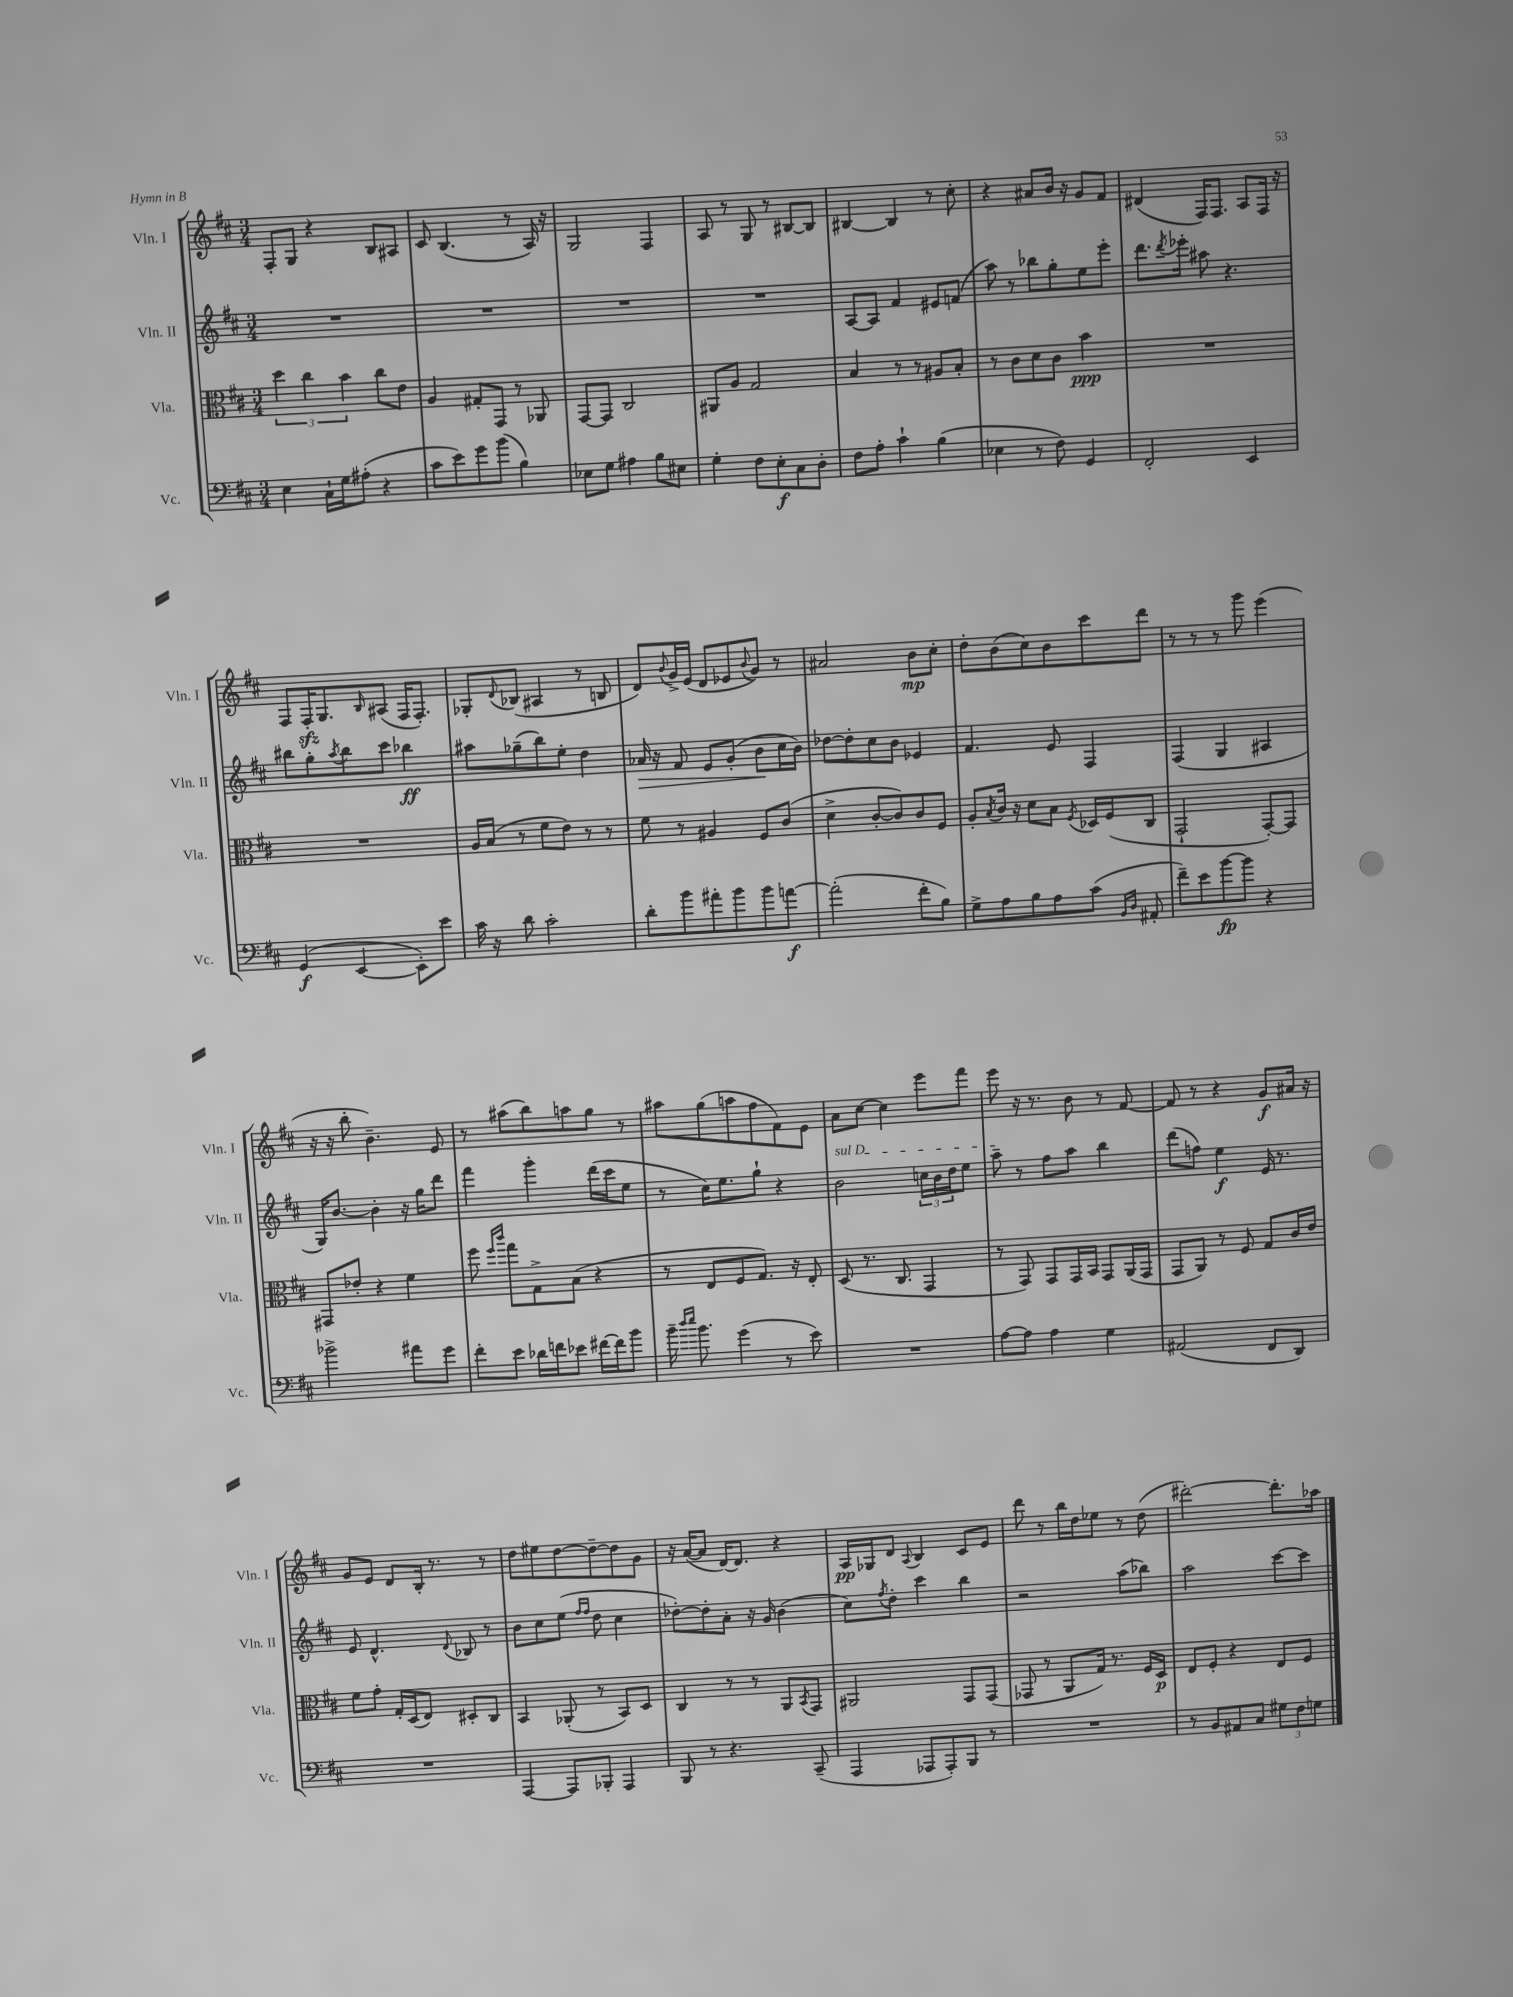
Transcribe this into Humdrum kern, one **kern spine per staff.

**kern	**dynam	**kern	**dynam	**kern	**dynam	**kern	**dynam
*part4	*part4	*part3	*part3	*part2	*part2	*part1	*part1
*staff4	*staff4	*staff3	*staff3	*staff2	*staff2	*staff1	*staff1
*I"Vc.	*	*I"Vla.	*	*I"Vln. II	*	*I"Vln. I	*
*I'Vc.	*	*I'Vla.	*	*I'Vln. II	*	*I'Vln. I	*
*clefF4	*	*clefC3	*	*clefG2	*	*clefG2	*
*k[f#c#]	*	*k[f#c#]	*	*k[f#c#]	*	*k[f#c#]	*
*M3/4	*	*M3/4	*	*M3/4	*	*M3/4	*
=11	=11	=11	=11	=11	=11	=11	=11
4E\	.	6dd\	.	2.r	.	8F#'/L	.
.	.	.	.	.	.	8G/J	.
.	.	6cc#\	.	.	.	.	.
16C#`\LL	.	.	.	.	.	4r	.
16G\J	.	.	.	.	.	.	.
.	.	6b\	.	.	.	.	.
(8A#X'\J	.	.	.	.	.	.	.
4r	.	8cc#\L	.	.	.	8B/L	.
.	.	8e\J	.	.	.	8A#X/J	.
=12	=12	=12	=12	=12	=12	=12	=12
8c#\L	.	4A/	.	2.r	.	8c#/	.
8e\)	.	.	.	.	.	(4.B/	.
8g\	.	8G#X'/L	.	.	.	.	.
(8b\J	.	8GG/J	.	.	.	.	.
4B\)	.	8r	.	.	.	8r	.
.	.	8AA-X/	.	.	.	16A/)	.
.	.	.	.	.	.	16r	.
=13	=13	=13	=13	=13	=13	=13	=13
8E-X\L	.	[8GG/L	.	2.r	.	2G/	.
8G\J	.	8GG/J]	.	.	.	.	.
4A#X\	.	2C#/	.	.	.	.	.
8B\L	.	.	.	.	.	4F#/	.
8E#X\J	.	.	.	.	.	.	.
=14	=14	=14	=14	=14	=14	=14	=14
4G'\	.	8AA#X/L	.	2.r	.	8A/	.
.	.	8A/J	.	.	.	8r	.
8F#\L	.	2G/	.	.	.	8G/	.
8E'\	f	.	.	.	.	8r	.
8C#\	.	.	.	.	.	[8B#X/L	.
8D'\J	.	.	.	.	.	8B#/J]	.
=15	=15	=15	=15	=15	=15	=15	=15
8F#\L	.	4B/	.	[8A/L	.	[4B#X/	.
8A'\J	.	.	.	8A/J]	.	.	.
4c#`\	.	8r	.	4f#/	.	4B#/]	.
.	.	8r	.	.	.	.	.
(4B\	.	8A#X/L	.	8e#X/L	.	8r	.
.	.	8B'/J	.	(8fn/J	.	8cc#'\	.
=16	=16	=16	=16	=16	=16	=16	=16
4E-X\	.	8r	.	8aa\)	.	4r	.
.	.	8c#\L	.	8r	.	.	.
8r	.	8d\	.	8bb-X\L	.	8a#X/L	.
8F#\)	.	8c#\J	.	8gg'\	.	16b/Jk	.
.	.	.	.	.	.	16r	.
4GG/	.	4b\	ppp	8ee\	.	8g/L	.
.	.	.	.	8eee'\J	.	8f#/J	.
=17	=17	=17	=17	=17	=17	=17	=17
2FF#'/	.	2.r	.	8.ddd\L	.	(4d#X/	.
.	.	.	.	8qddd/	.	.	.
.	.	.	.	16eee-X'\Jk	.	.	.
.	.	.	.	8aa#X\	.	16F#/KL)	.
.	.	.	.	.	.	8.F#/J	.
.	.	.	.	4.r	.	.	.
4EE/	.	.	.	.	.	8A/L	.
.	.	.	.	.	.	16F#/Jk	.
.	.	.	.	.	.	16r	.
!!LO:LB:g=z
=18	=18	=18	=18	=18	=18	=18	=18
(4GG/	f	2.r	.	8bb#X\L	.	8F#/L	.
.	.	.	.	8gg'\	.	16F#zz'/K	.
.	.	.	.	.	.	8.G/	.
.	.	.	.	8qaa/	.	.	.
[4EE/	.	.	.	8bb#\	.	.	.
.	.	.	.	.	.	16qqB/	.
.	.	.	.	8ccc#\J	.	(8A#X/J	.
8EE'\L])	.	.	.	4bb-X\	ff	16F#/KL	.
.	.	.	.	.	.	8.F#'/J)	.
8e\J	.	.	.	.	.	.	.
=19	=19	=19	=19	=19	=19	=19	=19
16c#\	.	16A/LL	.	8aa#X\L	.	8G-X'/L	.
16r	.	(16B/JJ	.	.	.	.	.
.	.	.	.	.	.	8qqd/	.
8d\	.	8r	.	(8gg-X~\	.	(8B-X/J	.
2c#'\	.	8f#\L	.	8bb\)	.	4A#X/	.
.	.	8e\J)	.	8ee'\J	.	.	.
.	.	8r	.	4dd\	.	8r	.
.	.	8r	.	.	.	8Bn/	.
=20	=20	=20	=20	=20	=20	=20	=20
!	!	!	!	!	!LO:HP:b	!	!
8d'\L	.	8f#\	.	16a-X/	>	8d/L)	.
.	.	.	.	16r	.	.	.
.	.	.	.	.	.	8qqb/	.
8b\	.	8r	.	8f#/	.	16g^/L	.
.	.	.	.	.	.	(16e/JJ	.
8a#X'\	.	4A#X/	.	8e/L	.	8d/L	.
8b\	.	.	.	(8g'/J	.	8e-X/	.
.	.	.	.	.	.	8qqb/	.
8b\	.	8F#/L	.	8b\L	.	8g/J)	.
[8an\J	f	(8c#/J	.	16cc#\L	]	8r	.
.	.	.	.	16b\JJ)	.	.	.
=21	=21	=21	=21	=21	=21	=21	=21
(2a'\]	.	4d^\	.	[8dd-X\L	.	2a#X/	.
.	.	.	.	8dd-'\]	.	.	.
.	.	[8c#'/L	.	8cc#\	.	.	.
.	.	8c#/])	.	8b\J	.	.	.
8f#'\L	.	8c#/	.	4e-X/	.	8b\L	mp
8B\J)	.	8F#/J	.	.	.	8cc#'\J	.
=22	=22	=22	=22	=22	=22	=22	=22
8G^\L	.	8A'/L	.	4.f#/	.	8dd'\L	.
.	.	8qB/	.	.	.	.	.
8A\	.	16c#/Jk	.	.	.	(8b\	.
.	.	16r	.	.	.	.	.
8B\	.	8d\L	.	.	.	8cc#\)	.
8A\	.	8B\J	.	8e/	.	8b\	.
.	.	8qF#/	.	.	.	.	.
(8c#\J	.	16D-X/LL	.	4F#/	.	8ccc#\	.
.	.	(16F#/J	.	.	.	.	.
16qqBB/LL	.	.	.	.	.	.	.
16qqD/JJ	.	.	.	.	.	.	.
8AA#X'/	.	8C#/J	.	.	.	8ddd\J	.
=23	=23	=23	=23	=23	=23	=23	=23
8f#~\L)	.	2GG`/	.	(4F#/	.	8r	.
8e\	.	.	.	.	.	8r	.
[8b\	fp	.	.	4G/	.	8r	.
8b\J]	.	.	.	.	.	8ggg\	.
4r	.	[8GG'/L)	.	4A#X/	.	(4eee\	.
.	.	8GG/J]	.	.	.	.	.
!!LO:LB:g=z
=24	=24	=24	=24	=24	=24	=24	=24
2b-X^\	.	8GG#X/L	.	16G/KL)	.	16r	.
.	.	.	.	[8.b/J	.	16r	.
.	.	8e-X'/J	.	.	.	8bb'\	.
.	.	4r	.	4b'\]	.	4.b~\)	.
8a#X\L	.	4f#\	.	16r	.	.	.
.	.	.	.	16gg\KL	.	.	.
8g\J	.	.	.	8ddd\J	.	8e/	.
=25	=25	=25	=25	=25	=25	=25	=25
8f#'\L	.	8ff#\	.	4fff#\	.	8r	.
.	.	16qqff#/LL	.	.	.	.	.
.	.	16qqccc#/JJ	.	.	.	.	.
8e\J	.	8gg\L	.	.	.	(8aa#X\L	.
16d-X\LL	.	8G^\	.	4ggg'\	.	8bb\)	.
16fn\J	.	.	.	.	.	.	.
8e-X\J	.	(8B\J	.	.	.	8aan\	.
[16f#X\LL	.	4r	.	(16ddd\LL	.	8gg\J	.
16f#\J]	.	.	.	16ccc#\J	.	.	.
8b\J	.	.	.	8ee\J	.	8r	.
=26	=26	=26	=26	=26	=26	=26	=26
16b~\	.	8r	.	8r	.	8aa#X\L	.
16qqdd/LL	.	.	.	.	.	.	.
16qqee/JJ	.	.	.	.	.	.	.
8.b\	.	.	.	.	.	.	.
.	.	8E/L	.	16cc#\KL)	.	(8gg\	.
.	.	.	.	8.ee\	.	.	.
(4g\	.	8F#/	.	.	.	8aan\	.
.	.	8.G/J)	.	8gg`\J	.	8ff#\	.
8r	.	.	.	4r	.	8f#\)	.
.	.	16r	.	.	.	.	.
8e\)	.	8E'/	.	.	.	8e\J	.
=27	=27	=27	=27	=27	=27	=27	=27
!	!	!	!	!LO:TX:a:i:t=sul D	!	!	!
2.r	.	(8D/	.	2b\	.	8a\L	.
.	.	8.r	.	.	.	[8cc#\J	.
.	.	.	.	.	.	4cc#\]	.
.	.	8.C#/	.	.	.	.	.
.	.	4GG/	.	24ccn\LL	.	8eee\L	.
.	.	.	.	24b\	.	.	.
.	.	.	.	24dd\J	.	.	.
.	.	.	.	8ee\J	.	8fff#\J	.
=28	=28	=28	=28	=28	=28	=28	=28
[8A\L	.	8r	.	8aa~\	.	8eee\	.
8A\J]	.	8GG/)	.	8r	.	16r	.
.	.	.	.	.	.	8.r	.
4A\	.	8GG/L	.	8ff#\L	.	.	.
.	.	16GG/L	.	8aa\J	.	8b\	.
.	.	16BB/JJ	.	.	.	.	.
4G\	.	8GG/L	.	4bb\	.	8r	.
.	.	(16AA/L	.	.	.	[8f#/	.
.	.	16GG/JJ	.	.	.	.	.
=29	=29	=29	=29	=29	=29	=29	=29
(2AA#X/	.	8GG/L	.	(8ddd\L	.	8f#/]	.
.	.	8AA/J)	.	8ffn\J)	.	8r	.
.	.	8r	.	4ee\	f	4r	.
.	.	8F#/	.	.	.	.	.
8FF#/L	.	8G/L	.	16e/	.	8g/L	f
.	.	.	.	8.r	.	.	.
8DD/J)	.	16c#/L	.	.	.	16a#X/Jk	.
.	.	16e/JJ	.	.	.	16r	.
!!LO:LB:g=z
=30	=30	=30	=30	=30	=30	=30	=30
2.r	.	8f#\L	.	8e/	.	8g/L	.
.	.	8g'\J	.	4.d^^/	.	8e/J	.
.	.	16G'/LL	.	.	.	8d/L	.
.	.	(16D/J	.	.	.	.	.
.	.	8E/J)	.	.	.	16B'/Jk	.
.	.	.	.	.	.	8.r	.
.	.	.	.	8qqd/	.	.	.
.	.	8D#X'/L	.	8B-X/	.	.	.
.	.	8C#/J	.	8r	.	8r	.
=31	=31	=31	=31	=31	=31	=31	=31
[4AAA/	.	4BB/	.	8b\L	.	8dd\L	.
.	.	.	.	8cc#\	.	8ee#X\	.
8AAA/L]	.	(8AA-X'/	.	(8ee\J	.	[8dd\	.
.	.	.	.	16qqff#/LL	.	.	.
.	.	.	.	16qqff#/JJ	.	.	.
8BBB-X'/J	.	8r	.	8dd\	.	8dd~\_	.
4AAA/	.	8BB/L)	.	4cc#\	.	8dd\]	.
.	.	8D/J	.	.	.	8g\J	.
=32	=32	=32	=32	=32	=32	=32	=32
8BBB/	.	4C#/	.	[8dd-X'\L)	.	16r	.
.	.	.	.	.	.	([16a/KL	.
8r	.	.	.	8dd-'\]	.	8a/J]	.
4.r	.	8r	.	8a'\J	.	[16d/KL)	.
.	.	.	.	.	.	8.d/J]	.
.	.	8r	.	16r	.	.	.
.	.	.	.	16g/	.	.	.
.	.	8AA/L	.	(4b\	.	4r	.
.	.	8qBB/	.	.	.	.	.
(8CC#~/	.	8GG/J	.	.	.	.	.
=33	=33	=33	=33	=33	=33	=33	=33
4AAA/	.	2AA#X/	.	8cc#\L)	.	16A/LL	pp
.	.	.	.	.	.	16G-X/J	.
.	.	.	.	8qff#/	.	.	.
.	.	.	.	8dd'\J	.	8d/J	.
.	.	.	.	.	.	8qqA/	.
8AAA-X/L	.	.	.	4ccc#\	.	4B/	.
8AAA-'/)	.	.	.	.	.	.	.
8BBB/J	.	8GG/L	.	4bb\	.	8c#/L	.
8r	.	(8GG/J	.	.	.	8e/J	.
=34	=34	=34	=34	=34	=34	=34	=34
2.r	.	8GG-X/	.	2r	.	8ddd\	.
.	.	8r	.	.	.	8r	.
.	.	8AA/L	.	.	.	16bb\LL	.
.	.	.	.	.	.	16dd\J	.
.	.	16G/Jk)	.	.	.	8ee-X\J	.
.	.	8.r	.	.	.	.	.
.	.	.	.	(8aa\L	.	8r	.
.	.	16F#/LL	.	8bb-X\J)	.	(8dd\	.
.	.	16D/JJ	p	.	.	.	.
=35	=35	=35	=35	=35	=35	=35	=35
8r	.	8E/L	.	2aa\	.	[2ddd#X'\)	.
8BB/L	.	8F#'/J	.	.	.	.	.
8AA#X/	.	4r	.	.	.	.	.
8C#/J	.	.	.	.	.	.	.
12G#X\L	.	8E/L	.	[8ccc#\L	.	8.ddd#'\L]	.
12F#\	.	.	.	.	.	.	.
.	.	8F#/J	.	8ccc#\J]	.	.	.
12Gn\J	.	.	.	.	.	.	.
.	.	.	.	.	.	16aa-X\Jk	.
==	==	==	==	==	==	==	==
*-	*-	*-	*-	*-	*-	*-	*-
